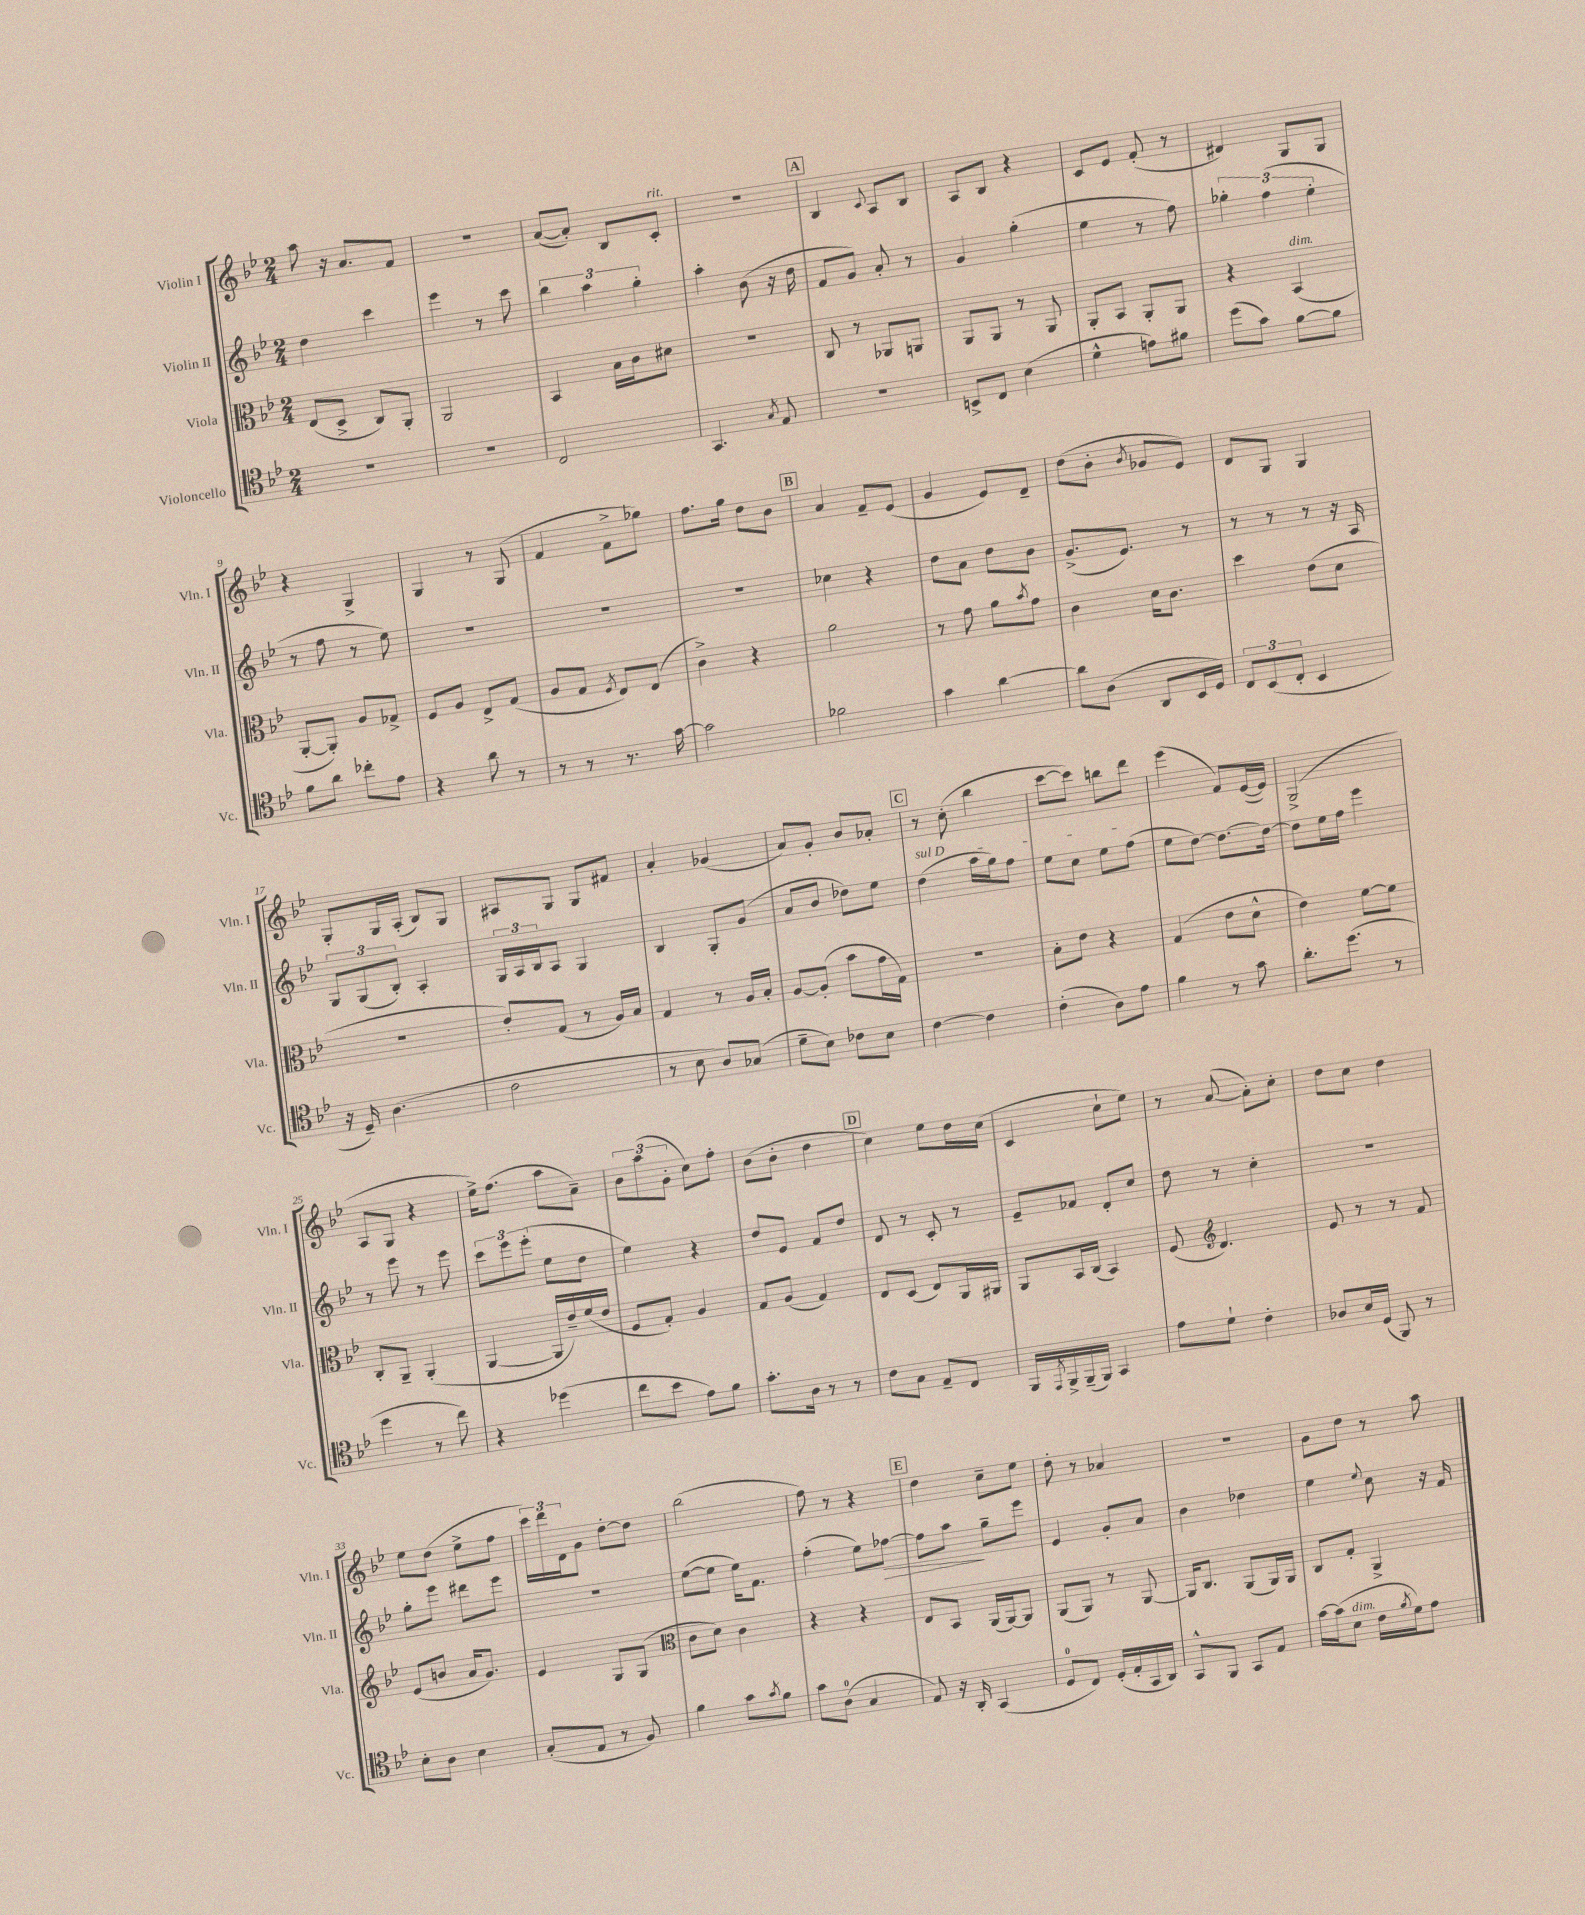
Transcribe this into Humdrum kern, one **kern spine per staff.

**kern	**kern	**kern	**dynam	**kern
*part4	*part3	*part2	*part2	*part1
*staff4	*staff3	*staff2	*staff2	*staff1
*I"Violoncello	*I"Viola	*I"Violin II	*	*I"Violin I
*I'Vc.	*I'Vla.	*I'Vln. II	*	*I'Vln. I
*clefC4	*clefC3	*clefG2	*	*clefG2
*k[b-e-]	*k[b-e-]	*k[b-e-]	*	*k[b-e-]
*M2/4	*M2/4	*M2/4	*	*M2/4
=1	=1	=1	=1	=1
2r	(8E-/L	4dd\	.	8aa\
.	8D^/J	.	.	16r
.	.	.	.	8.a/L
.	8C/L)	4ccc\	.	.
.	8AA'/J	.	.	8f/J
=2	=2	=2	=2	=2
2r	2AA/	4eee-\	.	2r
.	.	8r	.	.
.	.	8ccc\	.	.
=3	=3	=3	=3	=3
2C/	4BB-/	6bb-\	.	([8a/L
.	.	.	.	8a'/J])
.	.	6aa\	.	.
.	16B-\LL	.	.	8B-/L
.	16c\J	.	.	.
.	.	6gg'\	.	.
!	!	!	!	!LO:TX:a:i:t=rit.
.	8d#X\J	.	.	8c'/J
=4	=4	=4	=4	=4
4.GG/	2r	4aa'\	.	2r
.	.	(8b-\	.	.
8qG/	.	.	.	.
8E-/	.	16r	.	.
.	.	16dd\	.	.
!!LO:REH:place=s1:t=A
=5	=5	=5	=5	=5
2r	8C/	8f/L	.	4B-/
.	8r	8g/J)	.	.
.	.	.	.	8qqc/
.	8AA-X/L	8a'/	.	8A/L
.	8AAn/J	8r	.	8B-/J
=6	=6	=6	=6	=6
8BBn^/L	8AA/L	4g/	.	8A/L
8C/J	8AA/J	.	.	8B-/J
(4B-\	8r	(4gg'\	.	4r
.	8AA/	.	.	.
=7	=7	=7	=7	=7
4d^^\	8AA'/L	4ee-\	.	8c/L
.	8BB-/J	.	.	8e-/J
8en\L)	8AA'/L	8r	.	(8f'/
8f#X\J	8AA/J	8ff\)	.	8r
=8	=8	=8	=8	=8
(8dd\L	4r	6gg-X'\	.	4d#X/)
8g\J)	.	.	.	.
.	.	(6ff\	.	.
!	!LO:TX:a:i:t=dim.	!	!	!
[8f\L	(4BB-/	.	.	8G/L
.	.	6ee-'\	.	.
8f\J]	.	.	.	8G/J
!!LO:LB:g=z
=9	=9	=9	=9	=9
8f\L	[8AA'/L	8r	.	4r
8a\J	8AA'/J])	8ff\	.	.
8cc-X'\L	8A/L	8r	.	4G^/
8e-\J	8G-X^/J	8ee-\)	.	.
=10	=10	=10	=10	=10
4r	8F/L	2r	.	4G/
.	8A/J	.	.	.
8a\	8E-^/L	.	.	8r
8r	(8G/J	.	.	(8G/
=11	=11	=11	=11	=11
8r	8A/L	2r	.	4f/
8r	8G/J	.	.	.
.	8qF/	.	.	.
8.r	8E-/L)	.	.	8f^\L
.	(8E-/J	.	.	8gg-X\J)
[16g\	.	.	.	.
=12	=12	=12	=12	=12
2g\]	4c^\)	2r	.	8.ff\L
.	.	.	.	16gg\Jk
.	4r	.	.	8dd\L
.	.	.	.	8b-\J
!!LO:REH:place=s1:t=B
=13	=13	=13	=13	=13
2f-X\	2a\	4cc-X\	.	4a/
.	.	4r	.	8f~/L
.	.	.	.	(8e-/J
=14	=14	=14	=14	=14
4g\	8r	8dd\L	.	4g/
.	8g\	8a\J	.	.
[4a\	8a\L	8dd\L	.	8e-/L)
.	8qb-/	.	.	.
.	8g\J	8b-\J	.	8d~/J
=15	=15	=15	=15	=15
8a\L]	4c\	(8.g^/L	.	(8dd\L
(8A\J	.	.	.	8b-'\J
.	.	8.e-/J)	.	.
.	.	.	.	8qb-/
8AA/L	16d\KL	.	.	8g-X/L
.	8.c\J	.	.	.
16BB-/L	.	8r	.	8e-/J)
16D/JJ)	.	.	.	.
=16	=16	=16	=16	=16
12C/L	4dd\	8r	.	8d/L
(12BB-/	.	.	.	.
.	.	8r	.	8G/J
12C'/J	.	.	.	.
4BB-/	(8e-\L	8r	.	4G/
.	8d\J	16r	.	.
.	.	16A/	.	.
!!LO:LB:g=z
=17	=17	=17	=17	=17
16r	2r	12G/L	.	8G'/L
16D~/)	.	.	.	.
.	.	(12G/	.	.
(4.A\	.	.	.	16G/L
.	.	12B-'/J)	.	.
.	.	.	.	(16A'/JJ
.	.	4A'/	.	8B-/L)
.	.	.	.	8G/J
=18	=18	=18	=18	=18
2c\	8e-'/L)	24G/LL	.	8A#X/L
.	.	24A/	.	.
.	.	24B-/J	.	.
.	(8G/J	8A/J	.	8G/J
.	8r	4G/	.	8G/L
.	16A/LL)	.	.	8f#X/J
.	16B-/JJ	.	.	.
=19	=19	=19	=19	=19
8r	4G/	4B-/	.	4a'/
8B-\	.	.	.	.
8A/L)	8r	8G'/L	.	(4g-X/
(8G-X/J	16A/LL	(8g/J	.	.
.	16B-'/JJ	.	.	.
=20	=20	=20	=20	=20
8d~\L	[8A/L	8a/L	.	8a/L)
8B-\J)	(8A'/J]	8b-/J	.	8g'/J
8c-X\L	8b-\L	8dd-X\L)	.	8b-/L
8B-\J	16g\L	8ee-\J	.	8a-X'/J
.	16G\JJ)	.	.	.
!!LO:REH:place=s1:t=C
=21	=21	=21	=21	=21
!	!	!LO:TX:a:i:t=sul D	!	!
[4c\	2r	(4dd\	.	8r
.	.	.	.	(8cc'\
4c\]	.	16aa\LL	.	4bb-\
.	.	16gg\J)	.	.
.	.	8ff\J	.	.
=22	=22	=22	=22	=22
(4c'\	8B-'\L	8ee-\L	.	[8ccc\L
.	8e-\J	8cc\J	.	8ccc\J])
8A\L)	4r	8ee-\L	.	8bbn\L
8e-\J	.	(8ff\J	.	8ddd\J
=23	=23	=23	=23	=23
4f\	(4G/	8ee-\L	.	(4eee-\
.	.	[8dd\J)	.	.
8r	8e-\L	8.dd\L_	.	8f/L)
8g\	8d^^\J	.	.	([16e-/L
.	.	16dd\Jk_	.	16e-/JJ])
=24	=24	=24	=24	=24
8.a'\L	4e-\)	8dd\L]	.	(2G^/
.	.	16ee-\L	.	.
(8.dd\J	.	16ff\JJ	.	.
.	[8f\L	4eee-\	.	.
8r	8f\J]	.	.	.
!!LO:LB:g=z
=25	=25	=25	=25	=25
4dd\	8C'/L	8r	.	8A/L
.	8AA~/J	8eee-\	.	8G/J
8r	(4AA'/	8r	.	4r
8cc\)	.	8eee-\	.	.
=26	=26	=26	=26	=26
4r	[4AA/	12ccc\L	.	16ee-^\KL)
.	.	.	.	(8.ff\J
.	.	12eee-\	.	.
.	.	(12eee-'\J	.	.
(4dd-X\	16AA/LL]	8ee-\L	.	8aa\L
.	16e-~/)	.	.	.
.	(16f/	8dd\J	.	8a~\J)
.	16e-/JJ	.	.	.
=27	=27	=27	=27	=27
8cc\L	8F/L	4ee-\)	.	12b-\L
.	.	.	.	(12aa\
8b-\J	8G'/J)	.	.	.
.	.	.	.	12g'\J
8e-\L)	4A/	4r	.	8cc\L)
8f\J	.	.	.	8ff'\J
=28	=28	=28	=28	=28
8.g'\L	8G/L	8dd/L	.	(8b-\L
.	(8A/J	8e-/J	.	8b-'\J
16A\Jk	.	.	.	.
8r	4G/)	8f/L	.	4dd\
8r	.	8dd/J	.	.
!!LO:REH:place=s1:t=D
=29	=29	=29	=29	=29
8c\L	8E-/L	8d/	.	4cc\)
8G\J	(8D/J	8r	.	.
8E-~/L	8E-/L)	8c'/	.	8ee-\L
8C/J	16AA/L	8r	.	16dd\L
.	16AA#X/JJ	.	.	(16cc\JJ
=30	=30	=30	=30	=30
16FF/LL	8AA/L	8e-~/L	.	4c/
8qEE-/	.	.	.	.
16FF^/	.	.	.	.
(16FF~/	16BB-/L	8f-X/J	.	.
16FF/JJ)	(16C/JJ	.	.	.
4GG/	4BB-/)	8d'/L	.	8cc`\L
.	.	8cc/J	.	8ee-\J)
=31	=31	=31	=31	=31
8e-\L	(8F/	8dd\	.	8r
*	*clefG2	*	*	*
8d`\J	4.d/)	8r	.	([8a/
4c'\	.	4cc'\	.	8a'\L])
.	.	.	.	8cc'\J
=32	=32	=32	=32	=32
8A-X/L	8e-/	2r	.	8dd\L
16B-/L	8r	.	.	8cc\J
(16D/JJ	.	.	.	.
8FF/)	8r	.	.	4dd\
8r	8f/	.	.	.
!!LO:LB:g=z
=33	=33	=33	=33	=33
8B-'\L	(8e-/L	8gg'\L	.	8ee-\L
8A\J	8bn/J	8eee-\J	.	(8dd\J
4B-\	16a/KL	8ddd#X\L	.	8ee-^\L
.	8.g/J)	.	.	.
.	.	8eee-\J	.	8ff\J
=34	=34	=34	=34	=34
(8G'/L	4e-/	2r	.	24ccc\LL)
.	.	.	.	24ddd\
.	.	.	.	24d\J
8E-/J	.	.	.	8g\J
8r	8G/L	.	.	[8dd'\L
8F/)	(8G/J	.	.	8dd\J]
=35	=35	=35	=35	=35
*	*clefC3	*	*	*
4f\	8c\L	([8ee-\L	.	(2bb-\
.	8d\J)	8ee-\J]	.	.
8g\L	4c\	16ee-\KL)	.	.
.	.	8.f\J	.	.
8qg/	.	.	.	.
8f\J	.	.	.	.
=36	=36	=36	=36	=36
8g\L	4r	(4ff'\	.	8ff\)
(8A\J	.	.	.	8r
4G/	4r	8ee-\L)	.	4r
!	!	!	!LO:HP:b	!
.	.	[8ff-X\J	>	.
!!LO:REH:place=s1:t=E
=37	=37	=37	=37	=37
8E-/)	8E-/L	8ff-\L]	.	4dd\
16r	8BB-/J	8aa\J	.	.
16AA'/	.	.	.	.
(4GG/	(16AA/LL	8gg~\L	]	8cc~\L
.	[16AA/J)	.	.	.
.	8AA/J]	8eee-\J	.	8ee-\J
=38	=38	=38	=38	=38
8D/L	(8AA/L	4e-/	.	8dd'\
8C/J)	8AA/J)	.	.	8r
(16D'/LL	8r	8g'/L	.	4a-X/
16E-'/	.	.	.	.
16GG/	[8AA/	8a/J	.	.
16AA/JJ)	.	.	.	.
=39	=39	=39	=39	=39
8GG^^/L	16AA/KL]	4b-\	.	2r
.	8.C/J	.	.	.
8FF/J	.	.	.	.
8GG/L	(8AA/L	4dd-X\	.	.
8E-/J	16AA/L)	.	.	.
.	16AA/JJ	.	.	.
=40	=40	=40	=40	=40
[16g\LL	8C/L	4ee-\	.	8g\L
(16g\J]	.	.	.	.
!LO:TX:a:i:t=dim.	!	!	!	!
8B-\J	8G'/J	.	.	8dd\J
.	.	8qqee-/	.	.
16c\LL	4AA^/	8cc\	.	8r
8qf/	.	.	.	.
16d\J)	.	.	.	.
8e-\J	.	16r	.	8aa\
.	.	16f/	.	.
==	==	==	==	==
*-	*-	*-	*-	*-
